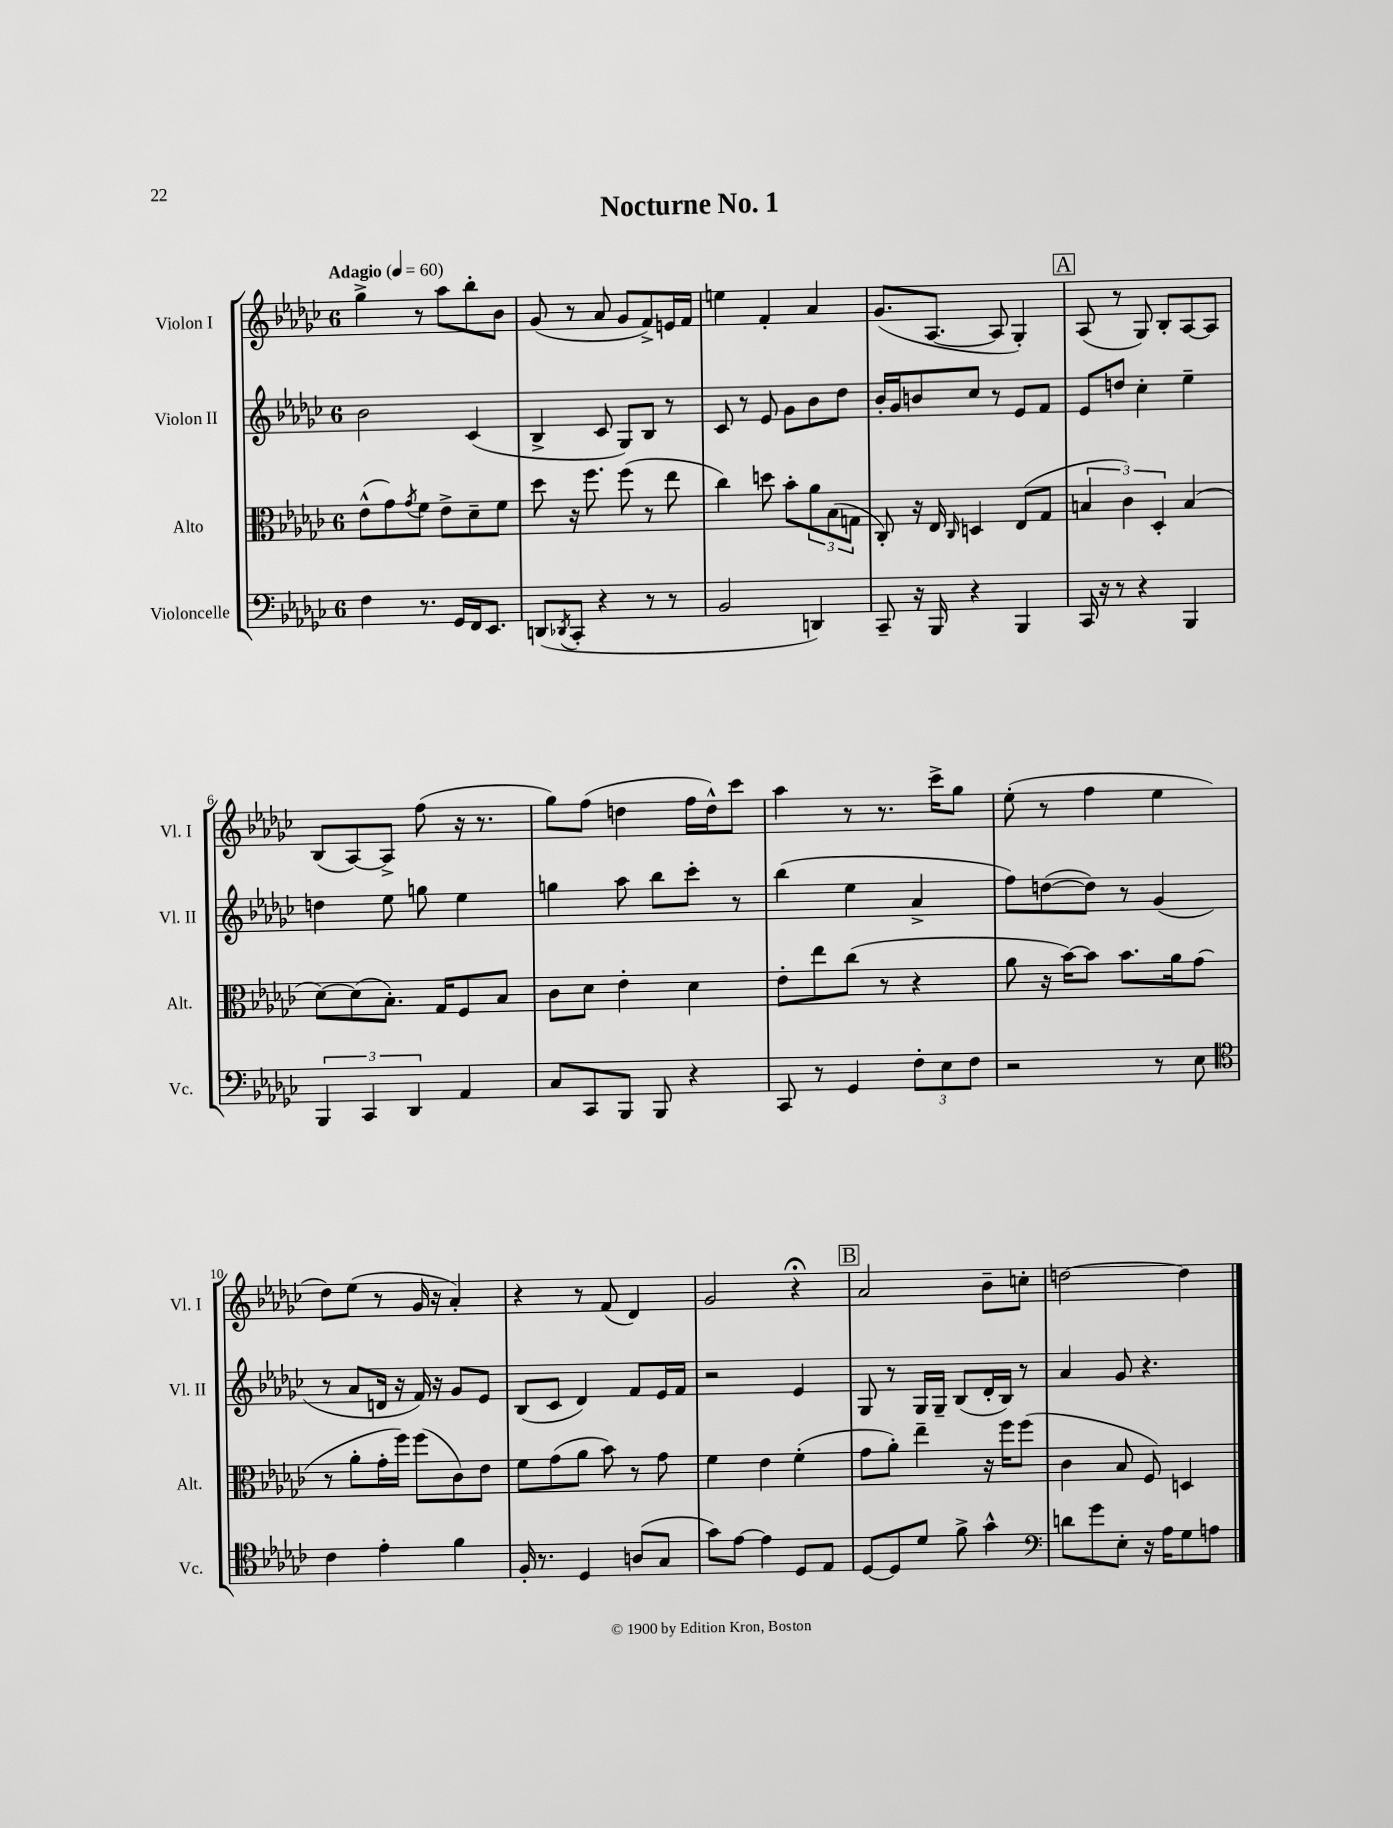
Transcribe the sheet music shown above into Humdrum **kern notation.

**kern	**kern	**kern	**kern
*staff4	*staff3	*staff2	*staff1
*clefF4	*clefC3	*clefG2	*clefG2
*k[b-e-a-d-g-c-]	*k[b-e-a-d-g-c-]	*k[b-e-a-d-g-c-]	*k[b-e-a-d-g-c-]
*M6/8	*M6/8	*M6/8	*M6/8
*MM60	*MM60	*MM60	*MM60
4F	(8e-^^	2b-	4gg-^
.	8g-)	.	.
.	8qg-	.	.
8.r	8f	.	8r
.	8e-^	.	8aa-
16GG-	.	.	.
16FF	8d-~	(4c-	8bb-'
8.EE-	.	.	.
.	8f	.	8b-
=	=	=	=
(8DD	8dd-	4B-^	(8g-
8qDD-	.	.	.
8CC-'	16r	.	8r
.	8.ff	.	.
4r	.	8c-	8a-
.	(8ff	8G-)	8g-
8r	8r	8B-	8f^)
8r	8ee-	8r	16e
.	.	.	16f
=	=	=	=
2BB-	4cc-)	8c-	4ee
.	.	8r	.
.	8dd	8e-	4f'
.	8b-'	8g-	.
4DD)	12a-	8b-	4a-
.	(12B-	.	.
.	.	8dd-	.
.	12G	.	.
=	=	=	=
8CC-~	8C-')	16b-'	(8.g-
.	.	16g-	.
16r	16r	8b	.
16BBB-	16E-	.	[8.A-
.	16qqC-	.	.
4r	4D	8cc-	.
.	.	8r	8A-]
4BBB-	(8E-	8e-	4G-')
.	8G-	8f	.
=	=	=	=
16CC-	6B	8e-	(8A-
16r	.	.	.
8r	.	8dd	8r
.	6c-)	.	.
4r	.	4cc-'	8G-)
.	6D-'	.	.
.	.	.	8B-'
4BBB-	(4B	4ee-~	[8A-
.	.	.	8A-]
=	=	=	=
6BBB-	[8d-)	4dd	(8B-
.	(8d-]	.	[8A-)
6CC-	.	.	.
.	8.B-')	8ee-	8A-^]
6DD-	.	.	.
.	.	8gg	(8ff
.	16G-	.	.
4AA-	8F	4ee-	16r
.	.	.	8.r
.	8B-	.	.
=	=	=	=
8C-	8c-	4gg	8gg-)
8CC-	8d-	.	(8ff
8BBB-	4e-'	8aa-	4dd
8BBB-	.	8bb-	.
4r	4d-	8ccc-'	16ff
.	.	.	16dd^^)
.	.	8r	8ccc-
=	=	=	=
8CC-	8e-'	(4bb-	4aa-
8r	8ee-	.	.
4GG-	(8cc-	4ee-	8r
.	8r	.	8.r
12F'	4r	4a-^	.
.	.	.	16ccc-^
12E-	.	.	.
.	.	.	8gg-
12F	.	.	.
=	=	=	=
2r	8a-	8ff)	(8ee-'
.	16r	([8dd	8r
.	[16b-)	.	.
.	8b-]	8dd])	4ff
.	8.b-	8r	.
8r	.	(4g-	4ee-
.	16a-	.	.
8E-	(8g-	.	.
=	=	=	=
*clefC4	*	*	*
4c-	8r	8r	8dd-)
.	8a-'	8a-	(8ee-
4e-'	16g-'	16d	8r
.	16ff)	16r	.
.	(8ff	16f)	16g-
.	.	16r	16r
4f	8c-)	8g-	4a-')
.	8e-	8e-	.
=	=	=	=
16F'	8f	(8B-	4r
8.r	.	.	.
.	(8g-	8c-	.
4D-	8a-	4d-)	8r
.	8b-)	.	(8f
(8A	8r	8f	4d-)
8G-	8g-	16e-	.
.	.	16f	.
=	=	=	=
8g-)	4f	2r	2g-
[8e-	.	.	.
4e-]	4e-	.	.
8D-	(4f'	4e-	4r;
8E-	.	.	.
=	=	=	=
[8D-	8g-	8G-	2a-
8D-]	8a-')	8r	.
8d-	4ee-~	16G-	.
.	.	16G-~	.
8f^	.	(8B-	.
4g-^^	16r	16d-'	8b-~
.	16ff	16B-)	.
.	(8ff	8r	8cc'
=	=	=	=
*clefF4	*	*	*
8d	4c-	4a-	[2dd
8g-	.	.	.
8E-'	8B-	8g-	.
16r	8F)	4.r	.
16A-	.	.	.
8G-	4D	.	4dd]
8A	.	.	.
==	==	==	==
*-	*-	*-	*-
